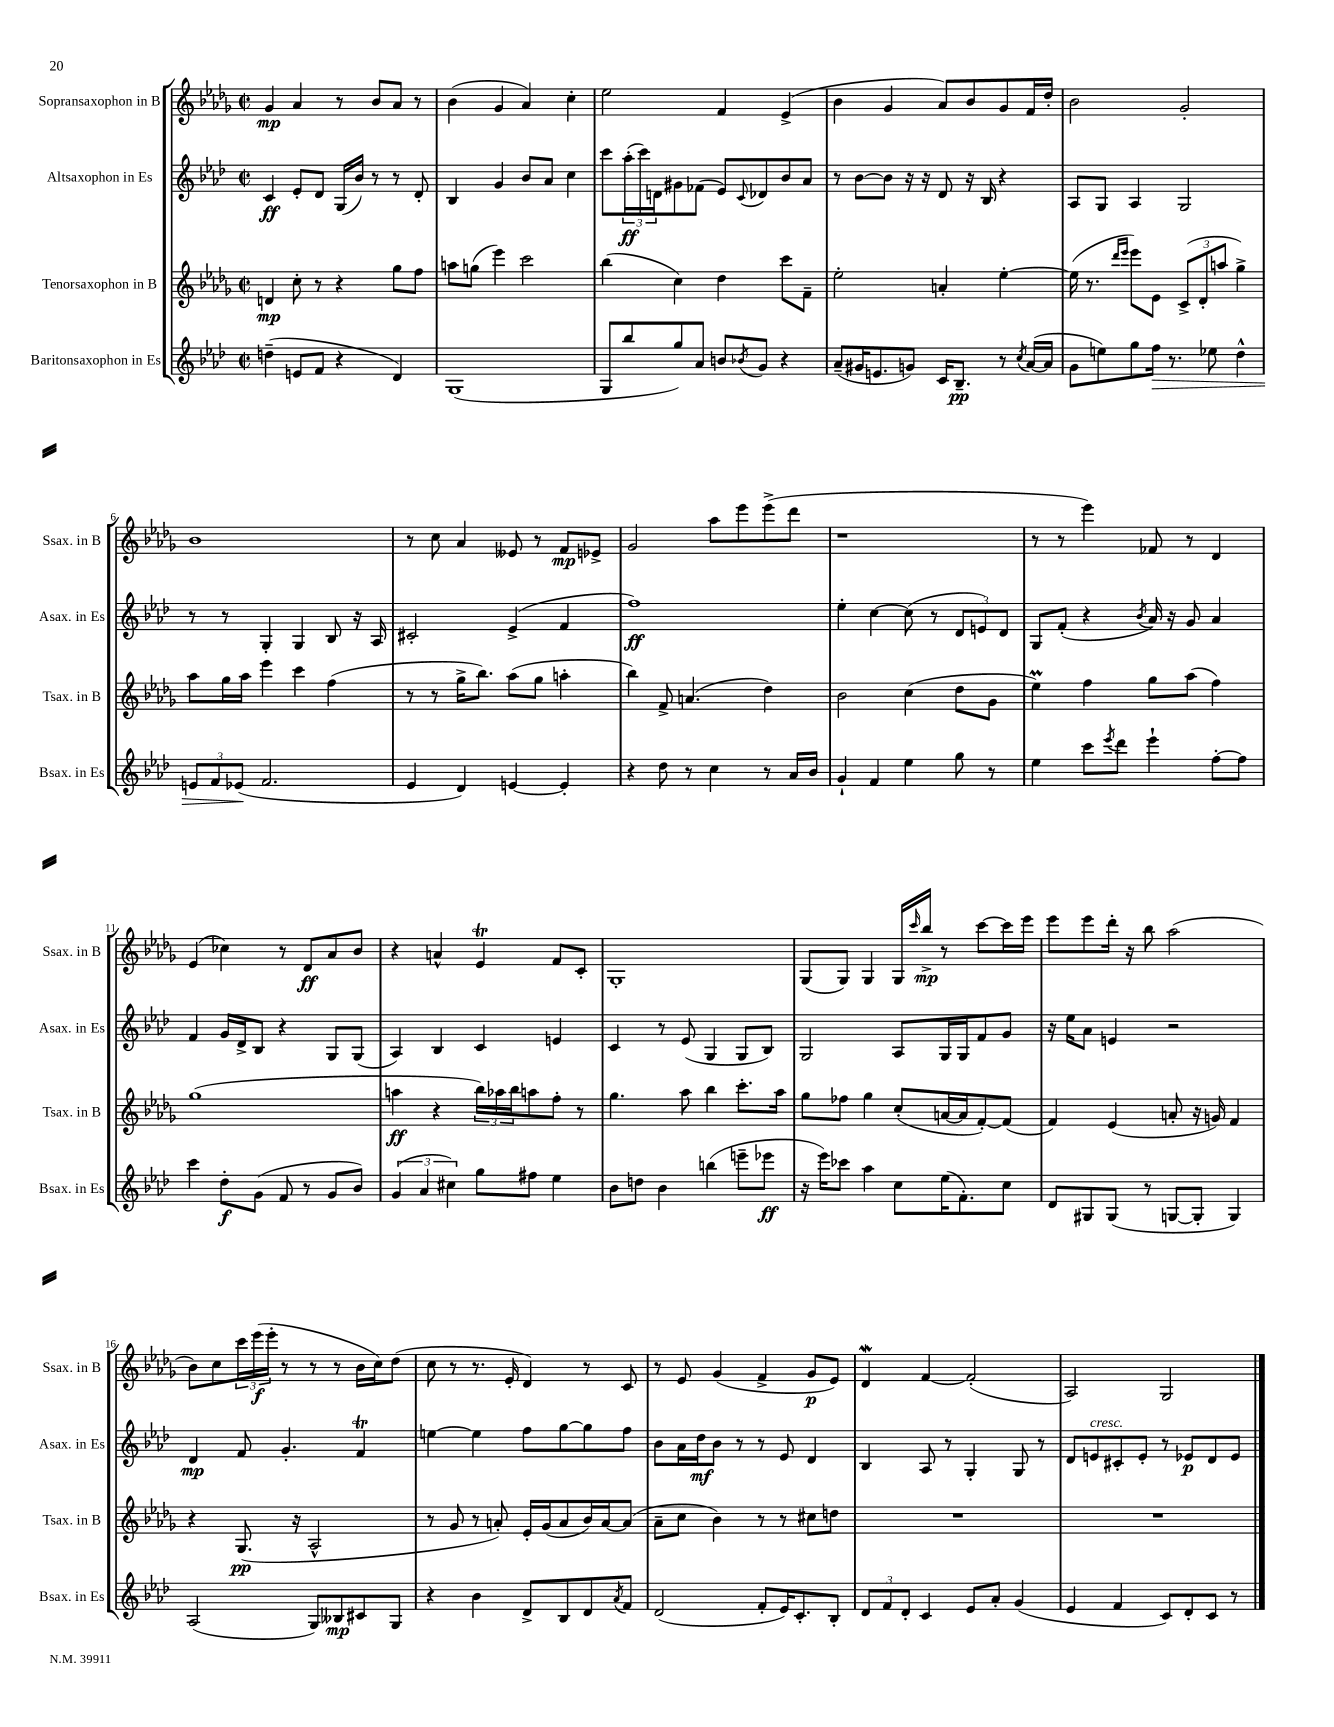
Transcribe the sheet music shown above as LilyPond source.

<<
\new StaffGroup <<
\new Staff = "s0" \with { instrumentName = "Sopransaxophon in B" shortInstrumentName = "Ssax. in B" } {
    \clef treble \key des \major \defaultTimeSignature \time 2/2
    ges'4\mp aes'4 r8 bes'8 aes'8 r8 |
    bes'4( ges'4 aes'4) c''4-. |
    ees''2 f'4 ees'4->( |
    bes'4 ges'4 aes'8) bes'8 ges'8 f'16 des''16-. |
    bes'2 ges'2-. |
    bes'1 |
    r8 c''8 aes'4 eeses'8 r8 f'8\mp ees'8-> |
    ges'2 aes''8 ees'''8 ees'''8->( des'''8 |
    r1 |
    r8 r8 ees'''4) fes'8 r8 des'4 |
    ees'4( ces''4) r8 des'8\ff aes'8 bes'8 |
    r4 a'4-^ ees'4\trill f'8 c'8-. |
    ges1-. |
    ges8( ges8) ges4 ges16 \grace { c'''16 } bes''16->\mp r8 c'''8~ c'''16 ees'''16 |
    ees'''8 ees'''8 des'''16-. r16 bes''8 aes''2( |
    bes'8) c''8 \tuplet 3/2 { c'''16 ees'''16\f( ees'''16-. } r8 r8 r8 bes'16 c''16) des''8( |
    c''8 r8 r8. ees'16-. des'4) r8 c'8 |
    r8 ees'8 ges'4( f'4-> ges'8\p ees'8) |
    des'4\mordent f'4~ f'2-.( |
    aes2) ges2 \bar "|." |
}
\new Staff = "s1" \with { instrumentName = "Altsaxophon in Es" shortInstrumentName = "Asax. in Es" } {
    \clef treble \key aes \major \defaultTimeSignature \time 2/2
    c'4\ff ees'8-. des'8 g16( bes'16) r8 r8 des'8-. |
    bes4 g'4 bes'8 aes'8 c''4 |
    c'''8 \tuplet 3/2 { aes''16-.\ff( c'''16) d'16 } gis'8 fes'8( ees'8) \appoggiatura { c'8 } des'8 bes'8 aes'8 |
    r8 bes'8~ bes'8 r16 r16 des'8 r16 bes16 r4 |
    aes8 g8 aes4 g2 |
    r8 r8 g4-. g4 bes8 r16 aes16 |
    cis'2-. ees'4->( f'4 |
    f''1\ff) |
    ees''4-. c''4~ c''8( r8 \tuplet 3/2 { des'8 e'8) des'8 } |
    g8 f'8-.( r4 \acciaccatura { bes'8 } aes'16) r16 g'8 aes'4 |
    f'4 g'16 des'16-> bes8 r4 g8 g8( |
    aes4) bes4 c'4 e'4 |
    c'4 r8 ees'8( g4 g8 bes8) |
    g2 aes8 g16 g16 f'8 g'8 |
    r16 ees''16 aes'8 e'4 r2 |
    des'4\mp f'8 g'4.-. f'4\trill |
    e''4~ e''4 f''8 g''8~ g''8 f''8 |
    bes'8 aes'16 des''16\mf bes'8 r8 r8 ees'8 des'4 |
    bes4 aes8 r8 g4-. g8 r8 |
    des'8 e'8^\markup { \italic "cresc." } cis'8-. e'8-. r8 ees'8\p des'8 ees'8 \bar "|." |
}
\new Staff = "s2" \with { instrumentName = "Tenorsaxophon in B" shortInstrumentName = "Tsax. in B" } {
    \clef treble \key des \major \defaultTimeSignature \time 2/2
    d'4\mp c''8-. r8 r4 ges''8 f''8 |
    a''8 g''8( ees'''4) c'''2 |
    bes''4( c''4) des''4 c'''8 f'8-- |
    ees''2-. a'4-. ees''4~-. |
    ees''16( r8. \grace { des'''16 ees'''16 } ees'''8) ees'8 \tuplet 3/2 { c'8->( des'8-. a''8 } ges''4->) |
    aes''8 ges''16 aes''16 ees'''4 c'''4 f''4( |
    r8 r8 ges''16-> bes''8.) aes''8( ges''8 a''4-. |
    bes''4) f'8-> a'4.( des''4) |
    bes'2 c''4( des''8 ges'8 |
    ees''4\prall) f''4 ges''8 aes''8( f''4) |
    ges''1( |
    a''4\ff r4 \tuplet 3/2 { bes''16) aes''16 bes''16 } a''8 f''8-. r8 |
    ges''4. aes''8 bes''4 c'''8.-. aes''16 |
    ges''8 fes''8 ges''4 c''8-.( a'16~ a'16 f'8~-.) f'8( |
    f'4) ees'4( a'8-. r16 g'16) f'4 |
    r4 ges8.\pp( r16 aes2-^ |
    r8 ges'8 r8 a'8-.) ees'16-. ges'16( a'8 bes'16) a'16~ a'8( |
    aes'8-- c''8 bes'4) r8 r8 cis''8 d''8 |
    R1 |
    R1 \bar "|." |
}
\new Staff = "s3" \with { instrumentName = "Baritonsaxophon in Es" shortInstrumentName = "Bsax. in Es" } {
    \clef treble \key aes \major \defaultTimeSignature \time 2/2
    d''4--( e'8 f'8 r4 des'4) |
    g1( |
    g8 bes''8 g''8) aes'8 b'8 \acciaccatura { bes'8 } g'8 r4 |
    aes'8--( gis'16 e'8. g'8) c'16 bes8.--\pp r8 \acciaccatura { c''8 } aes'16~( aes'16 |
    g'8 e''8) g''8 f''16\> r8. ees''8 des''4-^ |
    \tuplet 3/2 { e'8 f'8 ees'8\!( } f'2. |
    ees'4 des'4) e'4~ e'4-. |
    r4 des''8 r8 c''4 r8 aes'16 bes'16 |
    g'4-! f'4 ees''4 g''8 r8 |
    ees''4 c'''8 \acciaccatura { ees'''8 } des'''8 ees'''4-! f''8~-. f''8 |
    c'''4 des''8-.\f g'8( f'8 r8 g'8 bes'8) |
    \tuplet 3/2 { g'4( aes'4 cis''4) } g''8 fis''8 ees''4 |
    bes'8 d''8 bes'4 b''4( e'''8-- ees'''8\ff |
    r16 ees'''16) ces'''8 aes''4 c''8 ees''16( f'8.-.) c''8 |
    des'8 gis8 gis8( r8 g8~ g8-. g4) |
    aes2( g8) beses8\mp cis'8 g8 |
    r4 bes'4 des'8-> bes8 des'8 \acciaccatura { aes'8 } f'8 |
    des'2( f'8-. ees'16) c'8.-. bes8-. |
    \tuplet 3/2 { des'8 f'8 des'8-. } c'4 ees'8 aes'8-. g'4( |
    ees'4 f'4 c'8) des'8-. c'8 r8 \bar "|." |
}
>>
>>
